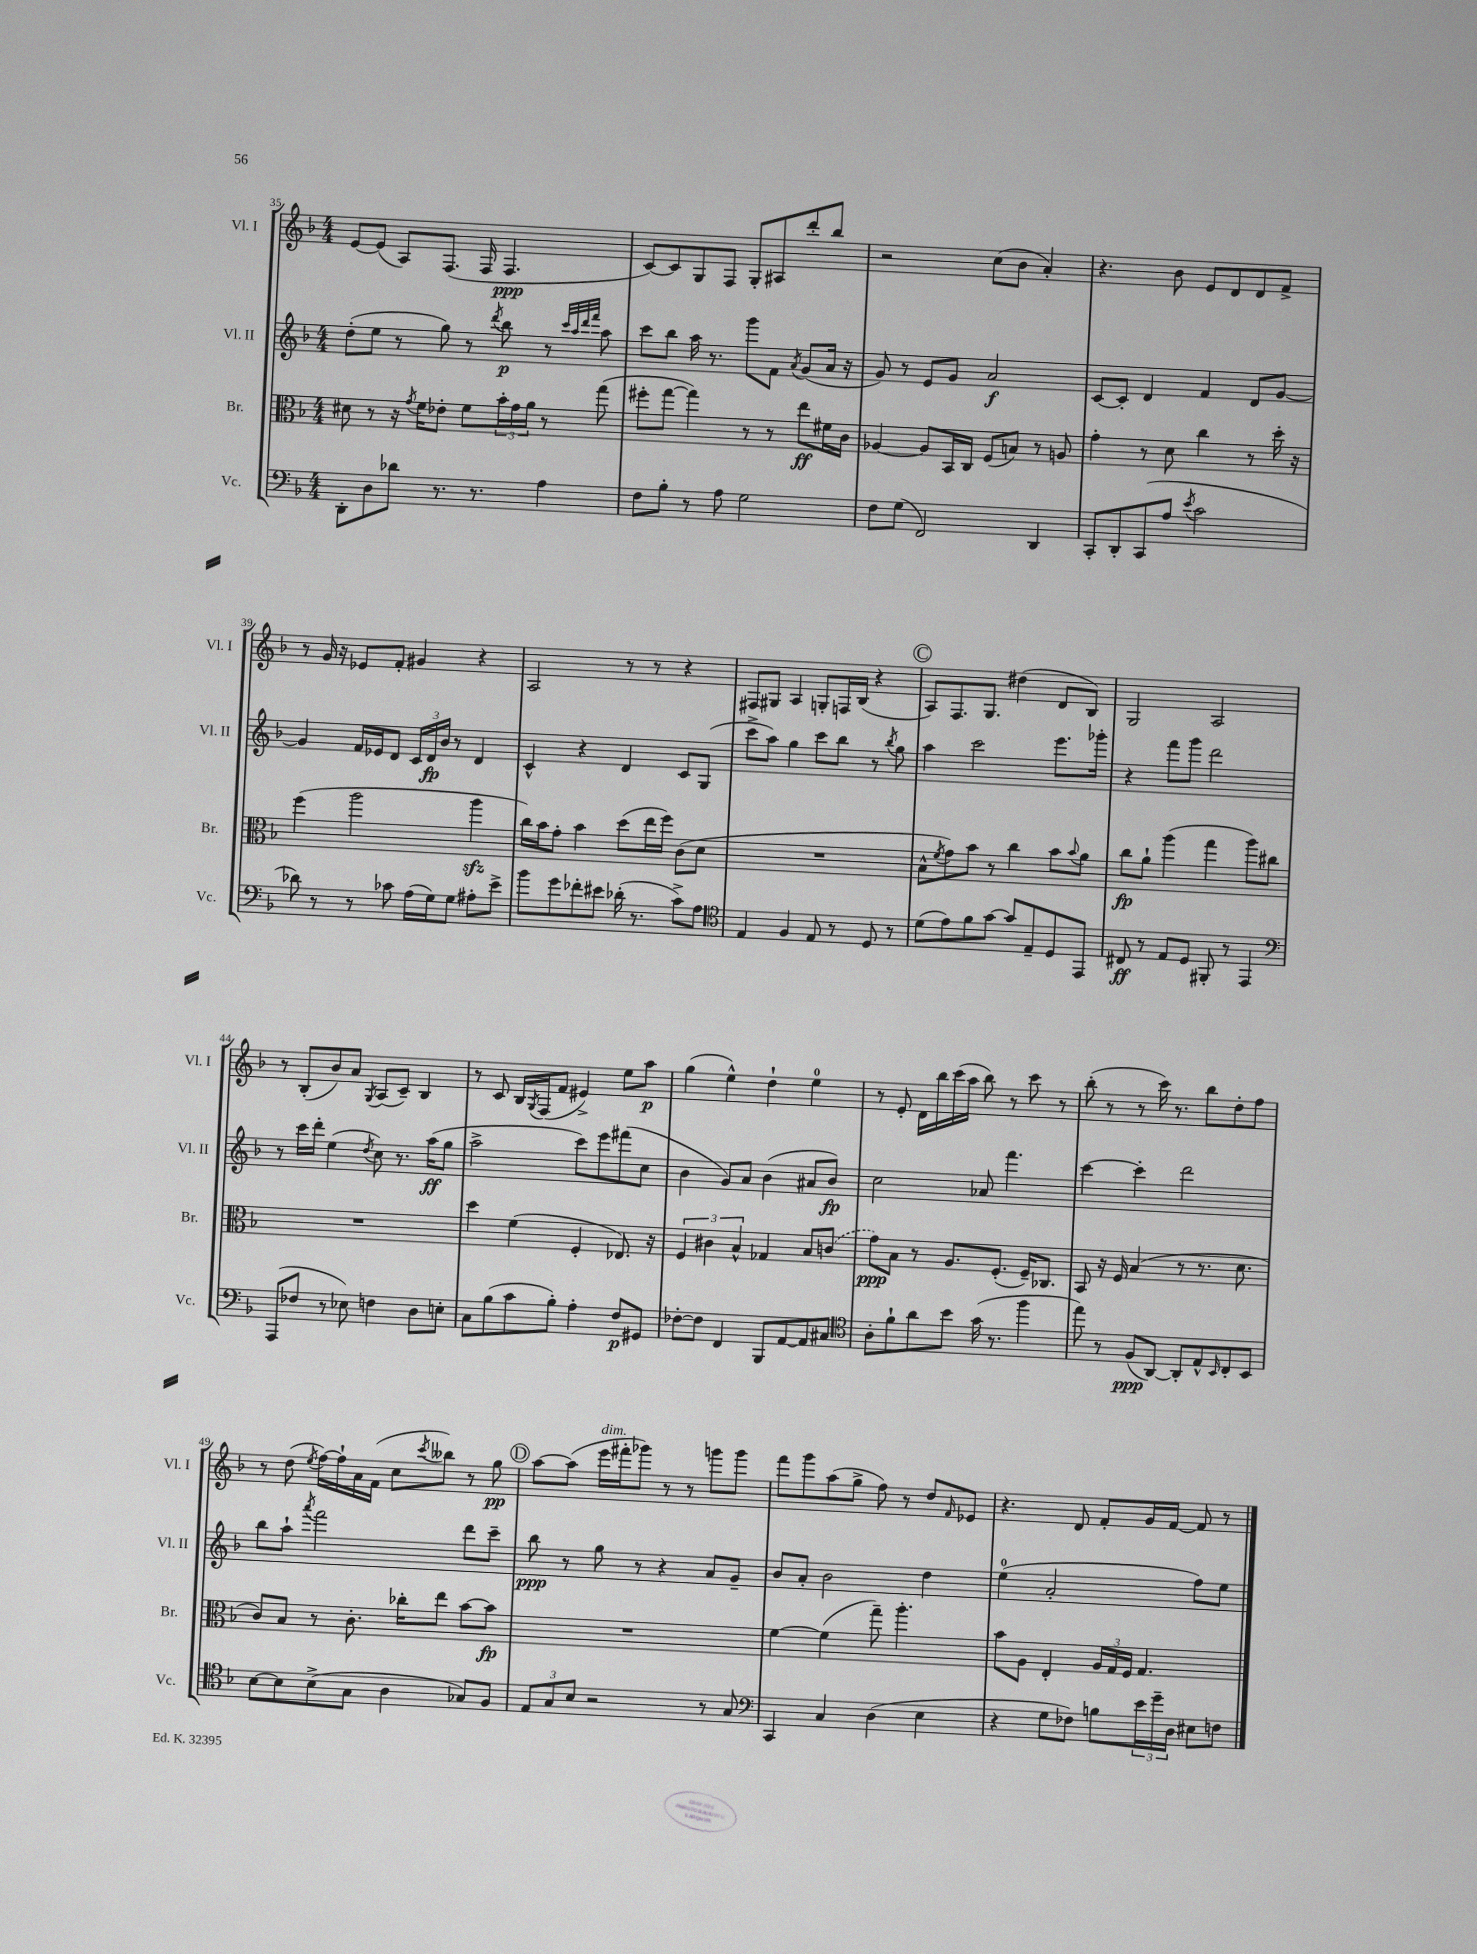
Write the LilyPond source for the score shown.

<<
\new StaffGroup <<
\new Staff = "s0" \with { instrumentName = "Vl. I" shortInstrumentName = "Vl. I" } {
    \clef treble \key f \major \numericTimeSignature \time 4/4
    e'8~ e'8( a8) f8.( f16 f4.\ppp |
    c'8~) c'8 g8 f8 g8-. ais8 d'''8-. bes''8 |
    r2 c''8( bes'8 a'4-.) |
    r4. bes'8 e'8 d'8 d'8 f'8-> |
    r8 g'16 r16 ees'8 f'8-. gis'4 r4 |
    a2 r8 r8 r4 |
    fis8 gis8 a4 g8-. f16 bes16( r4 |
    \mark \markup { \circle "C" } a8) f8. g8. dis''4( d'8 bes8) |
    g2 a2 |
    r8 bes8-.( bes'8) a'8 \acciaccatura { g8 } a8( c'8--) bes4 |
    r8 c'8 bes16 \acciaccatura { g8 } f16( f'8 eis'4->) e''8 a''8\p |
    g''4( e''4-^) d''4-! e''4-0 |
    r8 e'8-. d'16 bes''16 c'''16( a''16 bes''8) r8 c'''8 r8 |
    bes''8-.( r8 r8 c'''16) r8. bes''8 d''8-. f''8 |
    r8 d''8( \acciaccatura { e''8 } f''16~) f''16-! a'16 f'16( c''8 \acciaccatura { c'''8 } beses''8) r8 g''8\pp |
    \mark \markup { \circle "D" } a''8~ a''8( e'''16^\markup { \italic "dim." } fis'''16-. ges'''8) r8 r8 g'''8 g'''8 |
    f'''8 g'''8 a''8( g''8-> f''8) r8 d''8 \grace { f'16 } ees'8 |
    r4. d'8 f'8-. g'16 f'16~ f'8 r8 \bar "|." |
}
\new Staff = "s1" \with { instrumentName = "Vl. II" shortInstrumentName = "Vl. II" } {
    \clef treble \key f \major \numericTimeSignature \time 4/4
    d''8-.( e''8 r8 g''8) r8 \acciaccatura { d'''8 } bes''8\p r8 \grace { c'''32 a''32 d'''32 f'''32 } a''8 |
    c'''8 bes''8 a''16 r8. g'''8 f'8 \acciaccatura { a'8 } g'8( a'16 r16 |
    g'8) r8 e'8 g'8 a'2\f |
    c'8~ c'8-. d'4 f'4 d'8 g'8~ |
    g'4 f'16 ees'16 d'8 \tuplet 3/2 { c'16 d'16\fp bes'16 } r8 d'4 |
    c'4-^ r4 d'4 c'8 g8( |
    c'''8-> a''8) g''4 c'''8 bes''8 r8 \acciaccatura { bes''8 } g''8 |
    \mark \markup { \circle "C" } a''4 c'''2 e'''8. ges'''16-. |
    r4 f'''8 g'''8 d'''2 |
    r8 c'''16 d'''16-. e''4( \acciaccatura { d''8 } c''8) r8. a''16\ff( g''8 |
    a''2-> c'''8) e'''8 fis'''8( c''8 |
    bes'4 g'8) a'8 bes'4( ais'8 bes'8\fp) |
    c''2 aes'8 f'''4. |
    c'''4~ c'''4-. d'''2 |
    bes''8 a''8-! \acciaccatura { a'''8 } f'''2 d'''8 c'''8-- |
    \mark \markup { \circle "D" } bes''8\ppp r8 g''8 r8 r4 a'8 g'8-- |
    bes'8 a'8-. bes'2 d''4 |
    e''4-0( a'2-. f''8) e''8 \bar "|." |
}
\new Staff = "s2" \with { instrumentName = "Br." shortInstrumentName = "Br." } {
    \clef alto \key f \major \numericTimeSignature \time 4/4
    dis'8 r8 r16 \acciaccatura { g'8 } f'16 ees'8-. f'8 \tuplet 3/2 { bes'16-. g'16 a'16 } r8 g''8( |
    fis''8-. g''8~ g''4) r8 r8 e''8\ff fis'16 c'16 |
    aes4~ aes8 bes,16 c16 f8( b8) r8 a8 |
    g'4-. r8 d'8 c''4 r8 d''16-. r16 |
    f''4( a''2 a''4\sfz |
    c''16) bes'16 g'8-. bes'4 d''8( e''16 f''16) c'8( d'8 |
    R1 |
    \mark \markup { \circle "C" } bes8-^ \acciaccatura { f'8 } g'8) bes'8 r8 c''4 bes'8 \appoggiatura { bes'8 } a'8 |
    c''8\fp a'8-! a''4( g''4 a''8) cis''8 |
    R1 |
    d''4 f'4( f4-. ees8.) r16 |
    \tuplet 3/2 { f4 cis'4 bes4-^ } ges4 bes8 \once \slurDashed c'8( |
    g'8\ppp) bes8 r8 a8. f8.-.( f16--) ces8. |
    bes,8 r16 f16 bes4( r8 r8. d'8. |
    c'8) bes8 r8 c'8.-. ces''16-. e''8 bes'8~ bes'8\fp |
    \mark \markup { \circle "D" } R1 |
    f'4~ f'4( g''8--) a''4.-. |
    bes'8 a8 e4-. \tuplet 3/2 { a16 g16 f16 } g4. \bar "|." |
}
\new Staff = "s3" \with { instrumentName = "Vc." shortInstrumentName = "Vc." } {
    \clef bass \key f \major \numericTimeSignature \time 4/4
    d,8-. d8 des'8 r8. r8. a4 |
    f8 bes8-. r8 a8 g2 |
    f8 g8( f,2) d,4 |
    c,8-. d,8-. c,8( a8 \acciaccatura { e'8 } c'2 |
    des'8) r8 r8 ces'8 a16( g16) g8 ais8-. e'8-> |
    bes'8 g'8 fes'8-. eis'8 des'16-.( r8. c'8->) a8 |
    \clef tenor e4 f4 e8 r8 d8 r8 |
    \mark \markup { \circle "C" } d'8( e'8) f'8 g'8~ g'8 e8-- d8 e,8 |
    cis8\ff r8 e8 d8 fis,8-. r8 e,4 |
    \clef bass a,,8( fes8 r8 ees8) f4 d8 e8-. |
    c8 bes8( c'8 bes8-.) a4-. f8\p gis,8 |
    fes8~-. fes8 f,4 bes,,8 a,8~ a,8 cis8 |
    \clef tenor a8-. f'8-! a'8 bes'8 g'16( r8. f''4 |
    e''8) r8 f8\ppp( a,8~) a,8-. e8-^ \grace { bes,16 } c8-. bes,8 |
    bes8~ bes8 bes8->( g8 a4 ges8) f8 |
    \mark \markup { \circle "D" } \tuplet 3/2 { e8 g8 bes8 } r2 r8 g8 |
    \clef bass c,4 c4 d4( e4 |
    r4 g8 fes8) b8 \tuplet 3/2 { e'16 g'16-- d16 } eis8 f8 \bar "|." |
}
>>
>>
\layout { \context { \Score currentBarNumber = #35 } }
